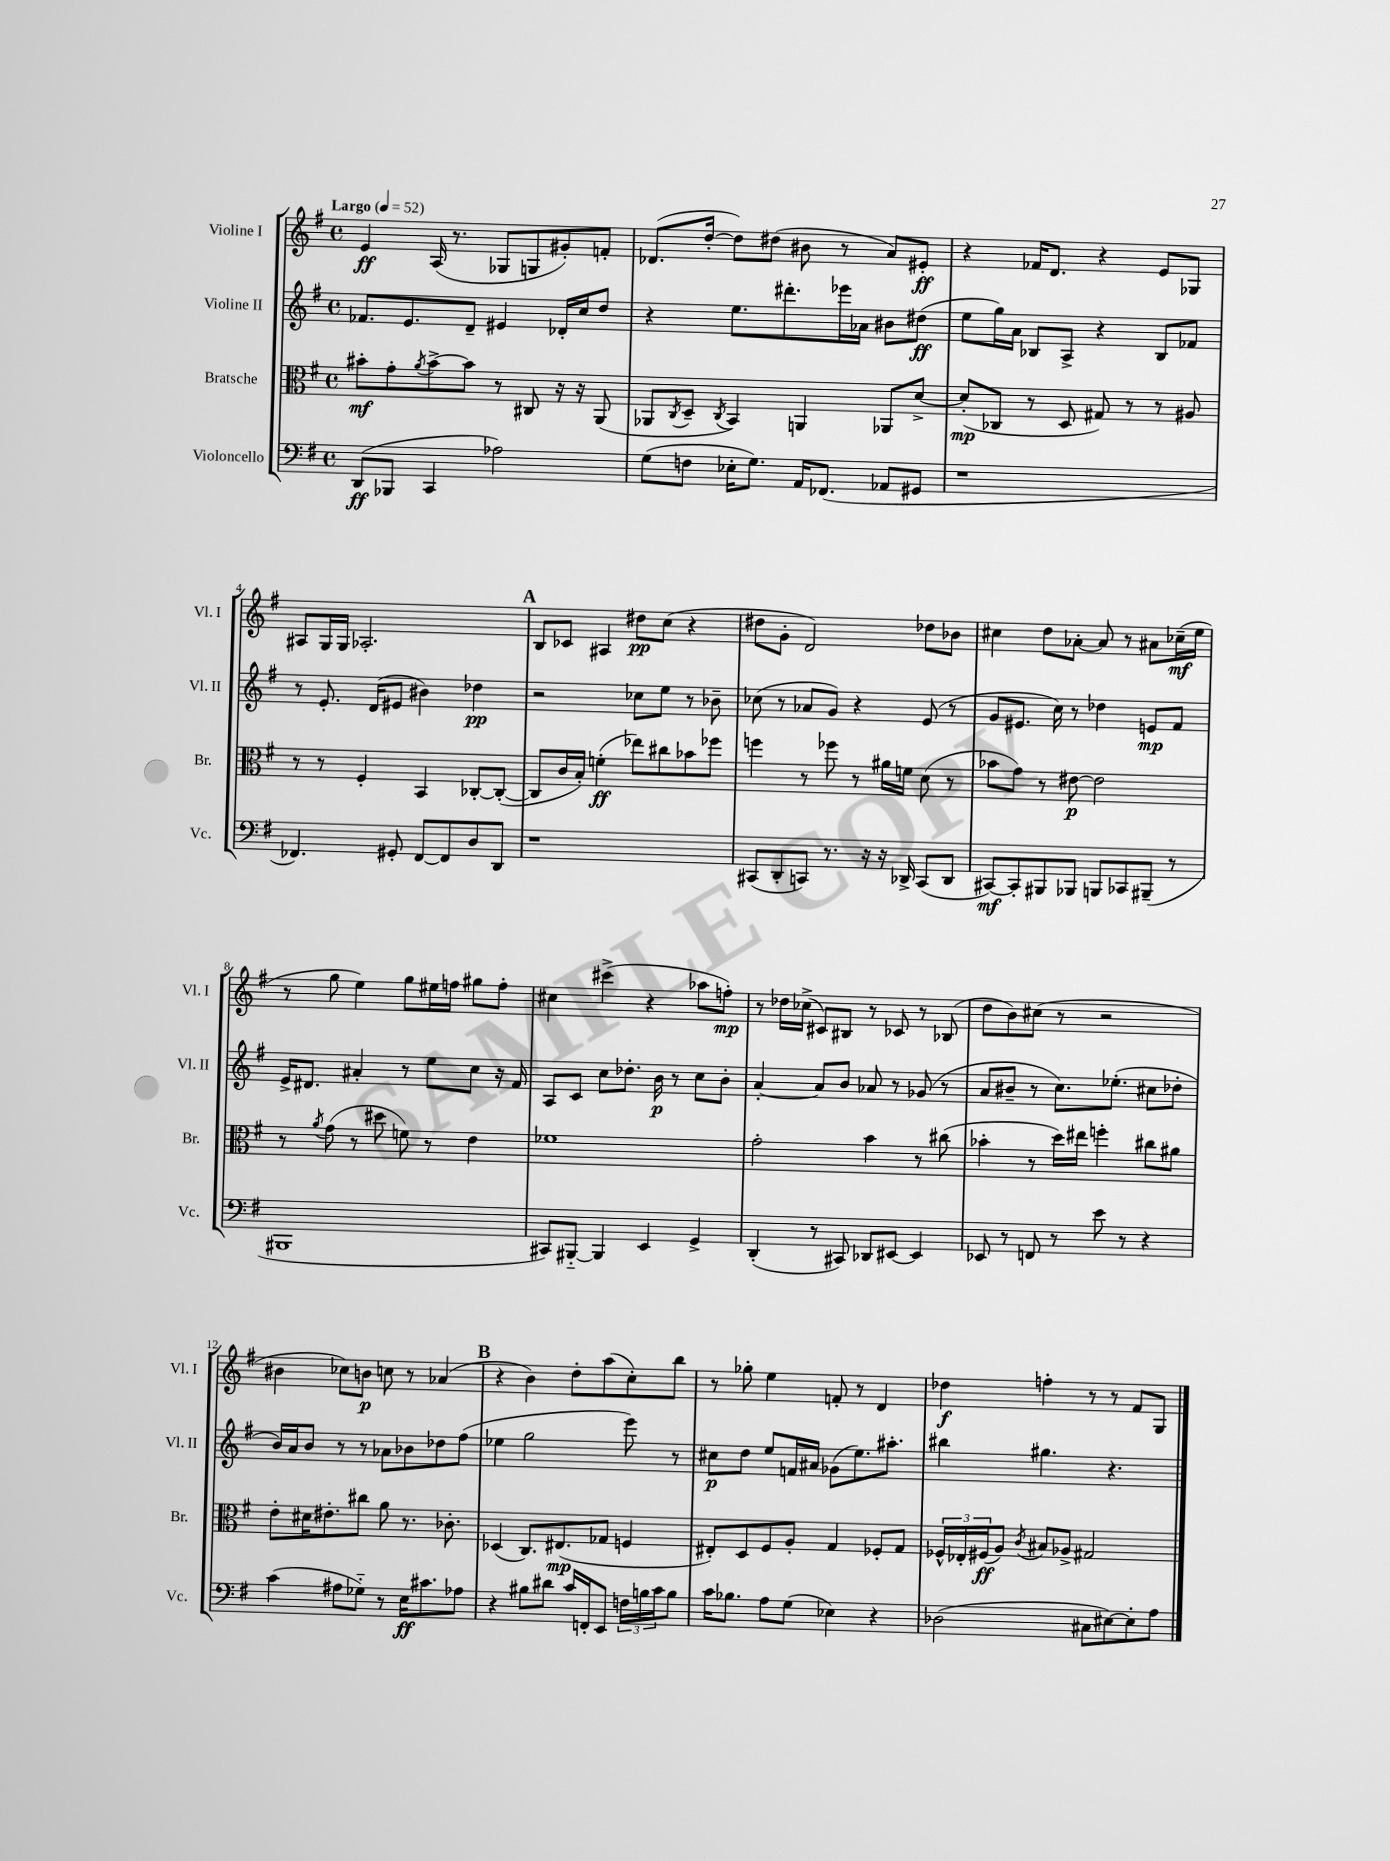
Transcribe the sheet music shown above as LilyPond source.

<<
\new StaffGroup <<
\new Staff = "s0" \with { instrumentName = "Violine I" shortInstrumentName = "Vl. I" } {
    \clef treble \key g \major \defaultTimeSignature \time 4/4 \tempo "Largo" 4 = 52
    e'4\ff a16( r8. ges8 g8 gis'8-.) f'8-. |
    des'8.( d''16~-. d''8) dis''8( bis'8 r8 a'8) eis'8-.\ff |
    r4 fes'16 d'8. r4 e'8 ges8 |
    ais8 g16 g16 aes2.-. |
    \mark \markup { \bold "A" } b8 ces'8 ais4 dis''8\pp c''8( r4 |
    dis''8 g'8-. d'2) des''8 bes'8 |
    cis''4 d''8 aes'8~-. aes'8 r8 ais'8 ces''16--\mf( e''16 |
    r8 g''8 e''4) g''8 eis''16 f''16 gis''8 f''8-. |
    cis''4 cis'''4->( r4 aes''8 f''8-.\mp) |
    r8 des''16 ces''16->( cis'8) bis8 r8 ces'8 r8 bes8( |
    d''8 b'8) cis''8( r8 r2 |
    bis'4 ces''8) b'8\p c''8 r8 aes'4( |
    \mark \markup { \bold "B" } r4 b'4) d''8-. a''8( c''8-.) b''8 |
    r8 ges''8-. e''4 f'8-. r8 d'4 |
    des''4\f f''4-. r8 r8 fis'8 g8 \bar "|." |
}
\new Staff = "s1" \with { instrumentName = "Violine II" shortInstrumentName = "Vl. II" } {
    \clef treble \key g \major \defaultTimeSignature \time 4/4
    fes'8. e'8. d'8-- eis'4 des'16-. c''16 d''8 |
    r4 e''8. dis'''8.-. ees'''16 aes'16 bis'8 dis''8\ff( |
    e''8 g''16) a'16 bes8 a8-> r4 bes8 fes'8 |
    r8 e'8.-. d'16( eis'8 bis'4) des''4\pp |
    \mark \markup { \bold "A" } r2 ces''8 e''8 r8 bes'8-- |
    ces''8( r8 aes'8 g'8) r4 e'8( r8 |
    g'8 eis'8. c''16) r8 des''4 e'8\mp fis'8 |
    e'16-> dis'8. ais'4-. r8 e''8 c''8 r16 fis'16 |
    a8 c'8 c''8 des''8.-. b'16\p r8 c''8 b'8-. |
    a'4~-. a'8 b'8 aes'8 r8 ges'8( r8 |
    a'8 bis'8-- r8 c''8.) ees''8.-.( cis''8 des''8-. |
    b'16) a'16 b'8 r8 r8 aes'8 bes'8 des''8 fis''8( |
    \mark \markup { \bold "B" } ees''4 g''2 e'''8) r8 |
    cis''8\p d''8 e''8 f'16 ais'16 ges'8( e''8.) ais''8.-. |
    bis''4 gis''4. r4. \bar "|." |
}
\new Staff = "s2" \with { instrumentName = "Bratsche" shortInstrumentName = "Br." } {
    \clef alto \key g \major \defaultTimeSignature \time 4/4
    bis'8-.\mf g'8-. \acciaccatura { a'8 } bis'8~-> bis'8 r8 cis8 r16 r16 a,8( |
    aes,8 \acciaccatura { c8 } d8-- \acciaccatura { c8 } b,4) a,4 aes,8 d'8~-> |
    d'8-.\mp( ces8 r8 d8 gis8) r8 r8 ais8 |
    r8 r8 fis4-. b,4 ces8~-. ces8~-.( |
    \mark \markup { \bold "A" } ces8 c'16 b16-.) f'4-.\ff( ees''8) cis''8 bes'8 fes''8 |
    f''4 r8 fes''8 r8 ais'16 f'16 d'8( r8 |
    bes'8 g'8) r8 eis'8~\p eis'2 |
    r8 \acciaccatura { a'8 } g'8( r8 dis''8 f'8) r8 e'4 |
    fes'1 |
    g'2-. b'4 r8 cis''8( |
    bes'4-. r8 d''16) eis''16 f''4-. cis''8 ais'8 |
    e'8-. dis'16 eis'8.-. cis''8 a'8 r8. ces'8.-. |
    \mark \markup { \bold "B" } des4( c8.) eis8.\mp( ges8 f4 |
    eis8-.) d8 fis8 a8-. g4 fes8-. g8 |
    \tuplet 3/2 { fes16-^ ees16-. fis16\ff( } a8) \acciaccatura { c'8 } bis8 aes8-> gis2 \bar "|." |
}
\new Staff = "s3" \with { instrumentName = "Violoncello" shortInstrumentName = "Vc." } {
    \clef bass \key g \major \defaultTimeSignature \time 4/4
    d,8\ff( bes,,8 c,4 aes2) |
    g8( f8 ees16-. g8.) a,16 fes,8.( aes,8 gis,8 |
    r1 |
    fes,4.) gis,8-. fes,8~ fes,8 d8 d,8 |
    \mark \markup { \bold "A" } r1 |
    cis,8( d,8-. c,8) r8. r16 r16 des,16-> c,8( des,8 |
    cis,8~\mf) cis,8-. bis,,8 bes,,8 b,,8 ces,8 bis,,8--( r8 |
    bis,,1 |
    cis,8) bis,,8~-_ bis,,4 e,4 g,4-> |
    d,4-.( r8 cis,8) des,8 eis,8~ eis,4 |
    ees,8 r8 f,8 r8 e'8 r8 r4 |
    c'4( ais8 ges8-_) r8 e16\ff cis'8. aes8 |
    \mark \markup { \bold "B" } r4 bis8 dis'8 c'16 f,16-. e,8 \tuplet 3/2 { f16 b16 c'16 } b8 |
    c'16 bes8. a8 g8( ees4) r4 |
    des2( cis8 eis8~) eis8-. a8 \bar "|." |
}
>>
>>
